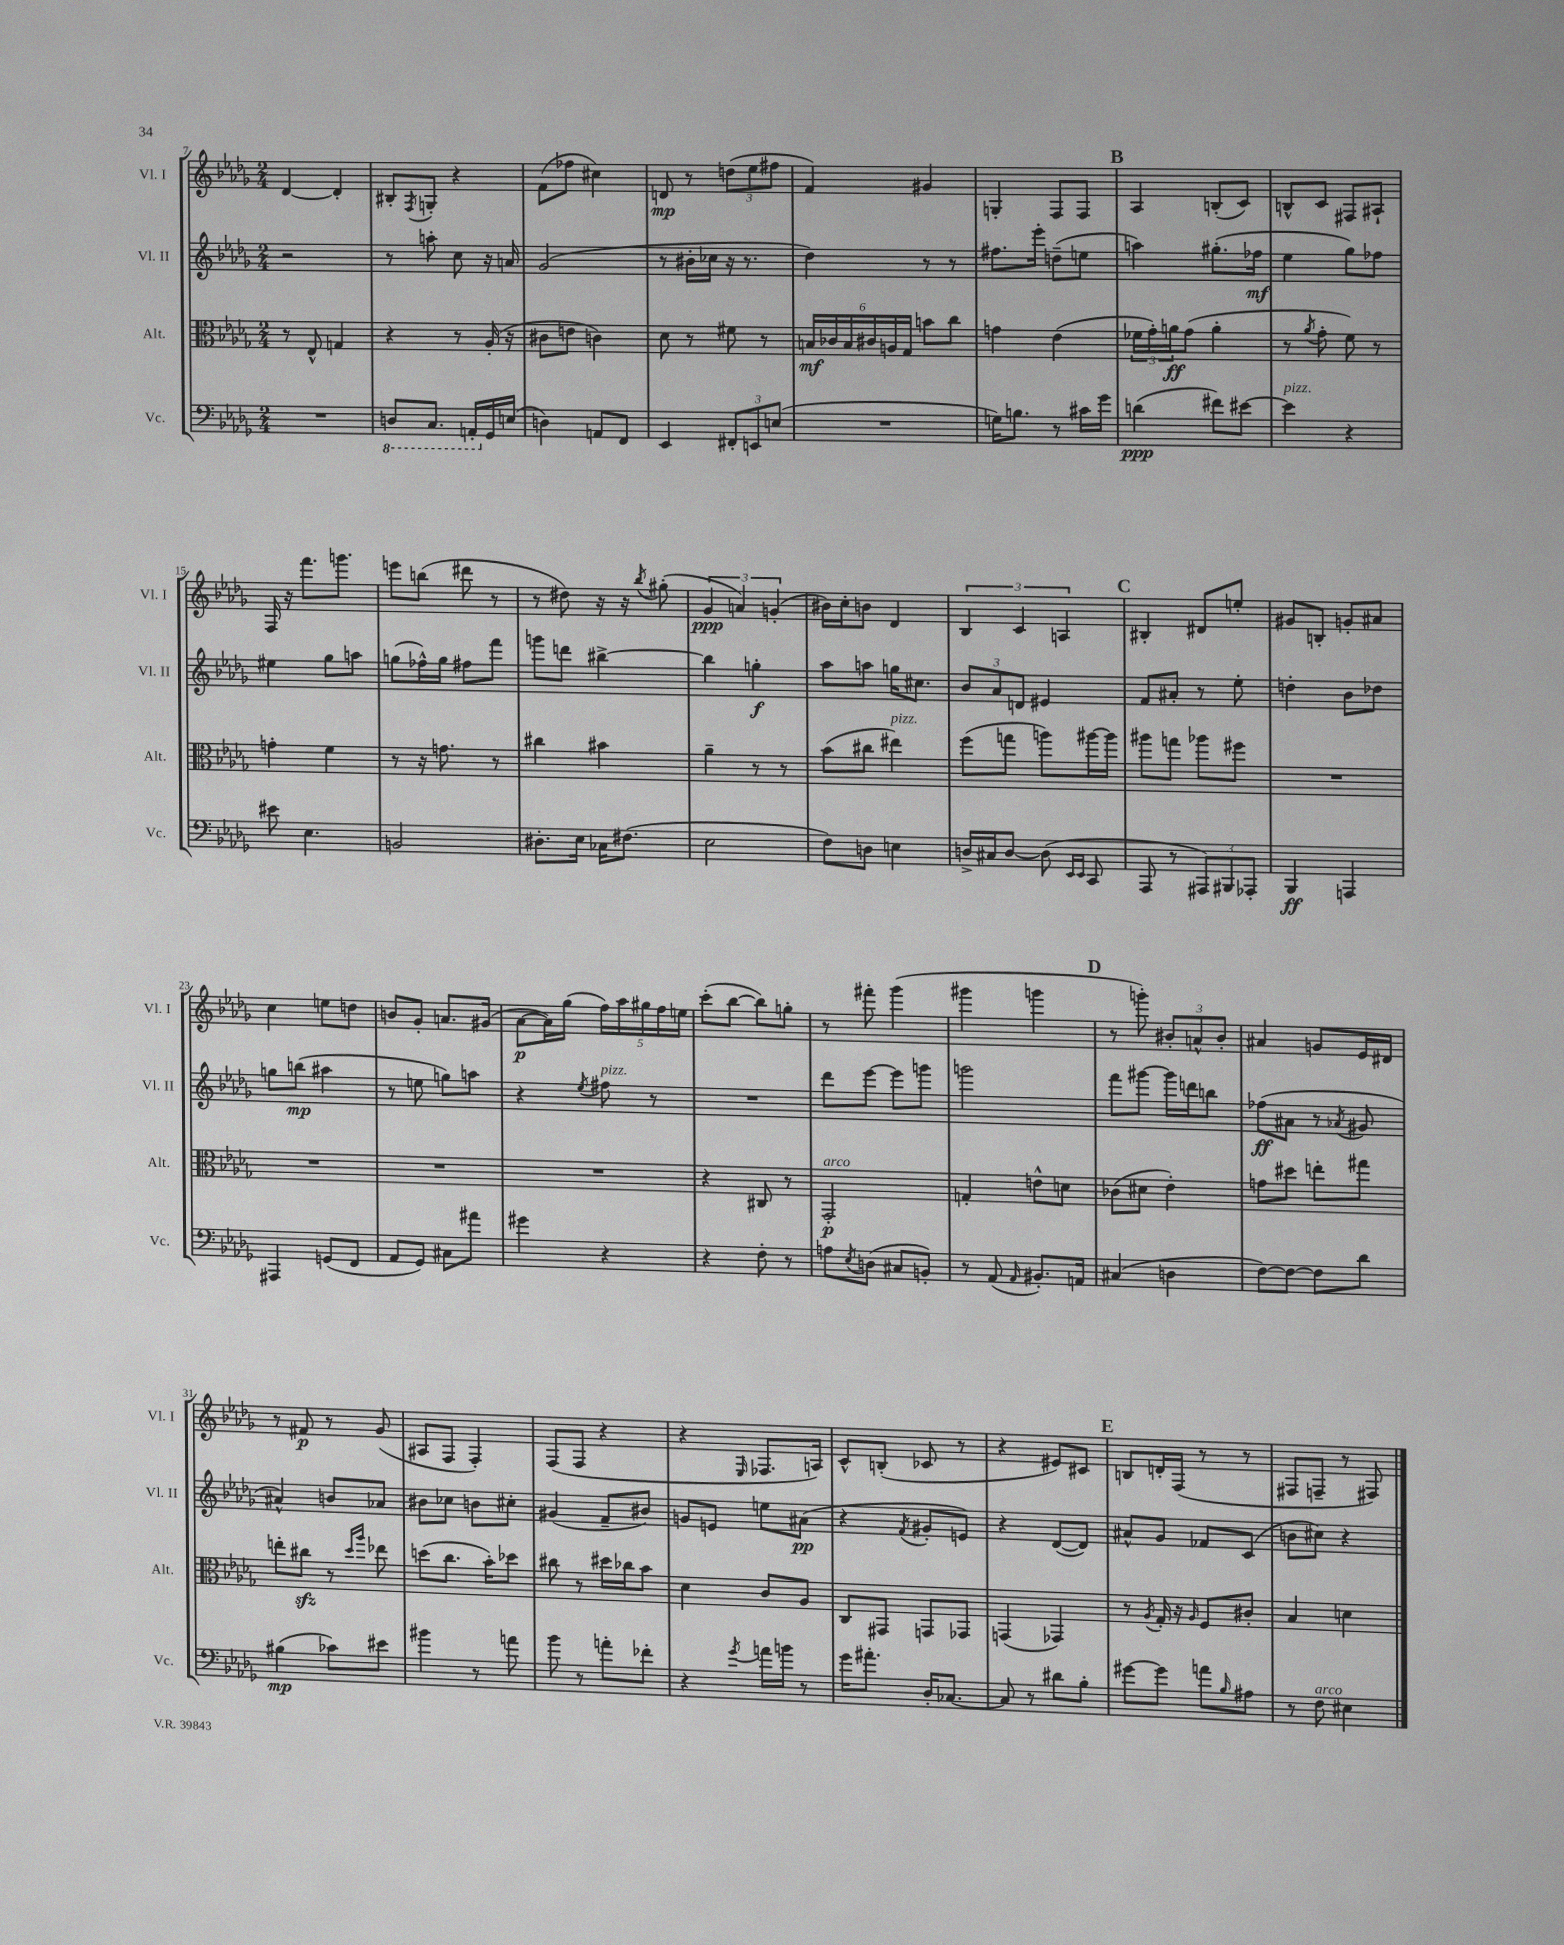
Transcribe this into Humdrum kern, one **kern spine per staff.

**kern	**dynam	**kern	**dynam	**kern	**dynam	**kern	**dynam
*part4	*part4	*part3	*part3	*part2	*part2	*part1	*part1
*staff4	*staff4	*staff3	*staff3	*staff2	*staff2	*staff1	*staff1
*I"Vc.	*	*I"Alt.	*	*I"Vl. II	*	*I"Vl. I	*
*I'Vc.	*	*I'Alt.	*	*I'Vl. II	*	*I'Vl. I	*
*clefF4	*	*clefC3	*	*clefG2	*	*clefG2	*
*k[b-e-a-d-g-]	*	*k[b-e-a-d-g-]	*	*k[b-e-a-d-g-]	*	*k[b-e-a-d-g-]	*
*M2/4	*	*M2/4	*	*M2/4	*	*M2/4	*
=7	=7	=7	=7	=7	=7	=7	=7
2r	.	8r	.	2r	.	[4d-/	.
.	.	8E-^^/	.	.	.	.	.
.	.	4Gn/	.	.	.	4d-'/]	.
=8	=8	=8	=8	=8	=8	=8	=8
*8ba	*	*	*	*	*	*	*
8DDn/L	.	4r	.	8r	.	8B#X'/L	.
.	.	.	.	.	.	8qF/	.
8.CC/J	.	.	.	8aan'\	.	8Gn'/J	.
.	.	8r	.	8cc\	.	4r	.
16AAAn'/LL	.	.	.	.	.	.	.
*X8ba	*	*	*	*	*	*	*
16GG-/	.	(16A-'/	.	16r	.	.	.
(16En/JJ	.	16r	.	16an/	.	.	.
=9	=9	=9	=9	=9	=9	=9	=9
4Dn\)	.	8c#X\L	.	(2g-/	.	(8f\L	.
.	.	8en\J	.	.	.	8ff-X\J	.
8AAn/L	.	4cn\)	.	.	.	4cc#X\)	.
8FF/J	.	.	.	.	.	.	.
=10	=10	=10	=10	=10	=10	=10	=10
4EE-/	.	8d-\	.	8r	.	8dn/	mp
.	.	8r	.	16b#X'\LL	.	8r	.
.	.	.	.	16cc-X\JJ	.	.	.
12FF#X'/L	.	8f#X\	.	16r	.	(12ddn\L	.
.	.	.	.	8.r	.	.	.
12EEn/	.	.	.	.	.	12ee-\	.
.	.	8r	.	.	.	.	.
(12En/J	.	.	.	.	.	12ff#X\J	.
=11	=11	=11	=11	=11	=11	=11	=11
2r	.	24Bn/LL	mf	4dd-\)	.	4f/)	.
.	.	24c-X/	.	.	.	.	.
.	.	24B/	.	.	.	.	.
.	.	24c#X/	.	.	.	.	.
.	.	24An/	.	.	.	.	.
.	.	24G-/JJ	.	.	.	.	.
.	.	8bn\L	.	8r	.	4g#X/	.
.	.	8cc\J	.	8r	.	.	.
=12	=12	=12	=12	=12	=12	=12	=12
16Gn\KL)	.	4gn\	.	8.ff#X\L	.	4Gn'/	.
8.Bn\J	.	.	.	.	.	.	.
.	.	.	.	16eee-'\Jk	.	.	.
8r	.	(4e-\	.	(8ddn~\L	.	8F/L	.
16c#X\LL	.	.	.	8een\J	.	8F/J	.
16g-\JJ	.	.	.	.	.	.	.
!!LO:REH:place=s1:t=B
=13	=13	=13	=13	=13	=13	=13	=13
(4dn\	ppp	24f-X\LL	.	4aan\)	.	4A-/	.
.	.	24g-'\)	.	.	.	.	.
.	.	24an\J	ff	.	.	.	.
.	.	(8g-\J	.	.	.	.	.
8f#X\L)	.	4a'\	.	(8.gg#X'\L	.	(8Bn'/L	.
[8e#X\J	.	.	.	.	.	8c/J)	.
.	.	.	.	16ff-X\Jk	mf	.	.
=14	=14	=14	=14	=14	=14	=14	=14
!LO:TX:a:i:t=pizz.	!	!	!	!	!	!	!
4e#\]	.	8r	.	4ee-\	.	8Bn^^/L	.
.	.	8qa-/	.	.	.	.	.
.	.	8g-'\	.	.	.	8c/J	.
4r	.	8f\)	.	8gg-\L)	.	8F#X/L	.
.	.	8r	.	8ff-X\J	.	8A#X`/J	.
!!LO:LB:g=z
=15	=15	=15	=15	=15	=15	=15	=15
8e#X\	.	4gn'\	.	4ee#X\	.	16F/	.
.	.	.	.	.	.	16r	.
4.E-\	.	.	.	.	.	8.fff\L	.
.	.	4f\	.	8gg-\L	.	.	.
.	.	.	.	.	.	8.gggn\J	.
.	.	.	.	8aan\J	.	.	.
=16	=16	=16	=16	=16	=16	=16	=16
2BBn/	.	8r	.	(8ggn\L	.	8eeen\L	.
.	.	16r	.	16ff-X^^\L)	.	(8bbn\J	.
.	.	8.gn\	.	16gg\JJ	.	.	.
.	.	.	.	8ff#X\L	.	8ddd#X\	.
.	.	8r	.	8fff\J	.	8r	.
=17	=17	=17	=17	=17	=17	=17	=17
8.D#X'\L	.	4cc#X\	.	8gggn\L	.	8r	.
.	.	.	.	8dddn\J	.	8dd#X\)	.
16E-\Jk	.	.	.	.	.	.	.
16C-X\KL	.	4b#X\	.	[4bb#X^\	.	16r	.
(8.F#X\J	.	.	.	.	.	16r	.
.	.	.	.	.	.	8qbb-/	.
.	.	.	.	.	.	(8gg#X'\	.
=18	=18	=18	=18	=18	=18	=18	=18
2E-\	.	4a-~\	.	4bb#\]	.	6g-/	ppp
.	.	.	.	.	.	6an/)	.
.	.	8r	.	4ggn'\	f	.	.
.	.	.	.	.	.	(6gn'/	.
.	.	8r	.	.	.	.	.
=19	=19	=19	=19	=19	=19	=19	=19
8F\L)	.	(8b-\L	.	8aa-\L	.	16b#X\LL)	.
.	.	.	.	.	.	16cc'\J	.
8Dn\J	.	8cc#X\J	.	8aan\J	.	8bn\J	.
!	!	!LO:TX:a:i:t=pizz.	!	!	!	!	!
4En\	.	4ee#X\)	.	16ggn\KL	.	4d-/	.
.	.	.	.	8.cc#X\J	.	.	.
=20	=20	=20	=20	=20	=20	=20	=20
16Dn^/LL	.	(8ff\L	.	12b-/L	.	6B-/	.
16C#X/J	.	.	.	.	.	.	.
.	.	.	.	12a-/	.	.	.
[8D/J	.	8ggn\J	.	.	.	.	.
.	.	.	.	12dn/J	.	6c/	.
(8D\]	.	8aan\L)	.	4e#X/	.	.	.
.	.	.	.	.	.	6An/	.
16qqEE-/LL	.	.	.	.	.	.	.
16qqEE-/JJ	.	.	.	.	.	.	.
8CC/	.	[16aa#X\L	.	.	.	.	.
.	.	16aa#\JJ]	.	.	.	.	.
!!LO:REH:place=s1:t=C
=21	=21	=21	=21	=21	=21	=21	=21
8AAA-/	.	8aa#X\L	.	8f/L	.	4B#X'/	.
8r	.	8ggn\J	.	8a#X'/J	.	.	.
12AAA#X/L)	.	8aa-X\L	.	8r	.	8d#X/L	.
12BBB#X/	.	.	.	.	.	.	.
.	.	8ff#X\J	.	8ee-'\	.	8een'/J	.
12AAA-X'/J	.	.	.	.	.	.	.
=22	=22	=22	=22	=22	=22	=22	=22
4BBB-/	ff	2r	.	4ddn'\	.	8g#X/L	.
.	.	.	.	.	.	8Bn'/J	.
4AAAn/	.	.	.	8b-\L	.	8gn'/L	.
.	.	.	.	8dd-X\J	.	8a#X/J	.
!!LO:LB:g=z
=23	=23	=23	=23	=23	=23	=23	=23
4AAA#X/	.	2r	.	8ggn\L	.	4cc\	.
.	.	.	.	(8bbn\J	mp	.	.
(8GGn/L	.	.	.	4aa#X\	.	8een\L	.
8FF/J	.	.	.	.	.	8ddn\J	.
=24	=24	=24	=24	=24	=24	=24	=24
8AA-/L	.	2r	.	8r	.	8bn/L	.
8GG-/J)	.	.	.	8een\	.	8g-'/J	.
8C#X\L	.	.	.	8ggn\L)	.	8.an/L	.
8a#X\J	.	.	.	8aan\J	.	.	.
.	.	.	.	.	.	(16g#X/Jk	.
=25	=25	=25	=25	=25	=25	=25	=25
4g#X\	.	2r	.	4r	.	[8a-\L	p
.	.	.	.	.	.	16a-\L])	.
.	.	.	.	.	.	(16gg-\JJ	.
.	.	.	.	8qee-/	.	.	.
!	!	!	!	!LO:TX:a:i:t=pizz.	!	!	!
4r	.	.	.	8ff#X\	.	20ff\LL)	.
.	.	.	.	.	.	20aa-\	.
.	.	.	.	.	.	20gg#X\	.
.	.	.	.	8r	.	.	.
.	.	.	.	.	.	20ff\	.
.	.	.	.	.	.	20een\JJ	.
=26	=26	=26	=26	=26	=26	=26	=26
4r	.	4r	.	2r	.	(8ccc'\L	.
.	.	.	.	.	.	[8bb-\J	.
8F'\	.	8C#X/	.	.	.	8bb-\L])	.
8r	.	8r	.	.	.	8ggn'\J	.
=27	=27	=27	=27	=27	=27	=27	=27
!	!	!LO:TX:a:i:t=arco	!	!	!	!	!
8An\L	.	2GG-'/	p	8ddd-\L	.	8r	.
8qE-/	.	.	.	.	.	.	.
(8Dn\J	.	.	.	[8eee-\J	.	8fff#X'\	.
8C#X/L	.	.	.	8eee-\L]	.	(4ggg-\	.
8BBn'/J)	.	.	.	8gggn\J	.	.	.
=28	=28	=28	=28	=28	=28	=28	=28
8r	.	4Gn'/	.	2gggn\	.	4ggg#X\	.
(8AA-/	.	.	.	.	.	.	.
16qqAA-/	.	.	.	.	.	.	.
8.BB#X'/L)	.	8en^^\L	.	.	.	4gggn\	.
.	.	8dn\J	.	.	.	.	.
16AAn/Jk	.	.	.	.	.	.	.
!!LO:REH:place=s1:t=D
=29	=29	=29	=29	=29	=29	=29	=29
(4C#X/	.	(8c-X\L	.	8fff\L	.	8r	.
.	.	8d#X\J	.	[8ggg#X\J	.	8gggn'\)	.
4Dn\	.	4e-'\)	.	16ggg#\LL]	.	12b#X'/L	.
.	.	.	.	16dddn\J	.	.	.
.	.	.	.	.	.	12an^^/	.
.	.	.	.	8bbn\J	.	.	.
.	.	.	.	.	.	12b#'/J	.
=30	=30	=30	=30	=30	=30	=30	=30
[8F\L)	.	8gn\L	.	(8ff-X\L	ff	4a#X/	.
8F\J_	.	8dd#X\J	.	8a#X\J	.	.	.
8F\L]	.	8een'\L	.	8r	.	8gn/L	.
.	.	.	.	8qa-X/	.	.	.
8d-\J	.	8gg#X\J	.	8g#X/	.	16e-/L	.
.	.	.	.	.	.	16d#X/JJ	.
!!LO:LB:g=z
=31	=31	=31	=31	=31	=31	=31	=31
(4B#X\	mp	8een'\L	.	4a#X^^/)	.	8r	.
.	.	8cc#Xzz\J	.	.	.	8f#X/	p
8c-X\L)	.	8r	.	8bn/L	.	8r	.
.	.	16qqdd-/LL	.	.	.	.	.
.	.	16qqaa-/JJ	.	.	.	.	.
8e#X\J	.	8ee-X\	.	8a-X/J	.	(8g-/	.
=32	=32	=32	=32	=32	=32	=32	=32
4b#X\	.	(8ddn\L	.	8b#X\L	.	8A#X/L	.
.	.	8.cc\J	.	8cc-X\J	.	8F/J	.
8r	.	.	.	8bn\L	.	4F'/)	.
.	.	16b-'\KL)	.	.	.	.	.
8an\	.	8dd-X\J	.	8cc#X'\J	.	.	.
=33	=33	=33	=33	=33	=33	=33	=33
8b-\	.	8cc#X\	.	(4g#X/	.	(8F/L	.
8r	.	8r	.	.	.	8F/J	.
8an'\L	.	16dd#X\LL	.	8f~/L	.	4r	.
.	.	16cc-X\J	.	.	.	.	.
8f-X'\J	.	8b-\J	.	8b#X/J)	.	.	.
=34	=34	=34	=34	=34	=34	=34	=34
4r	.	4d-\	.	8gn/L	.	4r	.
.	.	.	.	8en/J	.	.	.
8qg-/	.	.	.	.	.	16qqE-/	.
16an\LL	.	8c/L	.	8een\L	.	8.F-X/L	.
16bn\JJ	.	.	.	.	.	.	.
8r	.	8A-/J	.	(8a#X\J	pp	.	.
.	.	.	.	.	.	16An/Jk)	.
=35	=35	=35	=35	=35	=35	=35	=35
16g-\KL	.	8C/L	.	4r	.	8c^^/L	.
8.a#X'\J	.	.	.	.	.	.	.
.	.	8GG#X/J	.	.	.	(8Bn'/J	.
.	.	.	.	8qf/	.	.	.
16D-'/KL	.	8GGn/L	.	8g#X'/L	.	8c-X/	.
[8.C-X/J	.	.	.	.	.	.	.
.	.	8GG-X/J	.	8en/J)	.	8r	.
=36	=36	=36	=36	=36	=36	=36	=36
8C-/]	.	(4GGn/	.	4r	.	4r	.
8r	.	.	.	.	.	.	.
8d#X\L	.	4GG-X/)	.	([8d-/L	.	8e#X/L)	.
8B-'\J	.	.	.	8d-/J])	.	8c#X/J	.
!!LO:REH:place=s1:t=E
=37	=37	=37	=37	=37	=37	=37	=37
[8g#X\L	.	8r	.	8a#X^^/L	.	8Bn/L	.
.	.	8qA-/	.	.	.	.	.
8g#\J]	.	16G-'/	.	8g-/J	.	16dn'/L	.
.	.	16r	.	.	.	(16F/JJ	.
.	.	16qqA-/	.	.	.	.	.
8an\L	.	8F/L	.	8f-X/L	.	8r	.
16qqB-/	.	.	.	.	.	.	.
8A#X\J	.	8c#X'/J	.	(8c/J	.	8r	.
=38	=38	=38	=38	=38	=38	=38	=38
8r	.	4B-/	.	8bn\L	.	8F#X/L	.
!LO:TX:a:i:t=arco	!	!	!	!	!	!	!
8F\	.	.	.	8cc#X\J)	.	8Fn~/J	.
4E#X\	.	4dn\	.	4r	.	8r	.
.	.	.	.	.	.	8F#X/)	.
==	==	==	==	==	==	==	==
*-	*-	*-	*-	*-	*-	*-	*-
